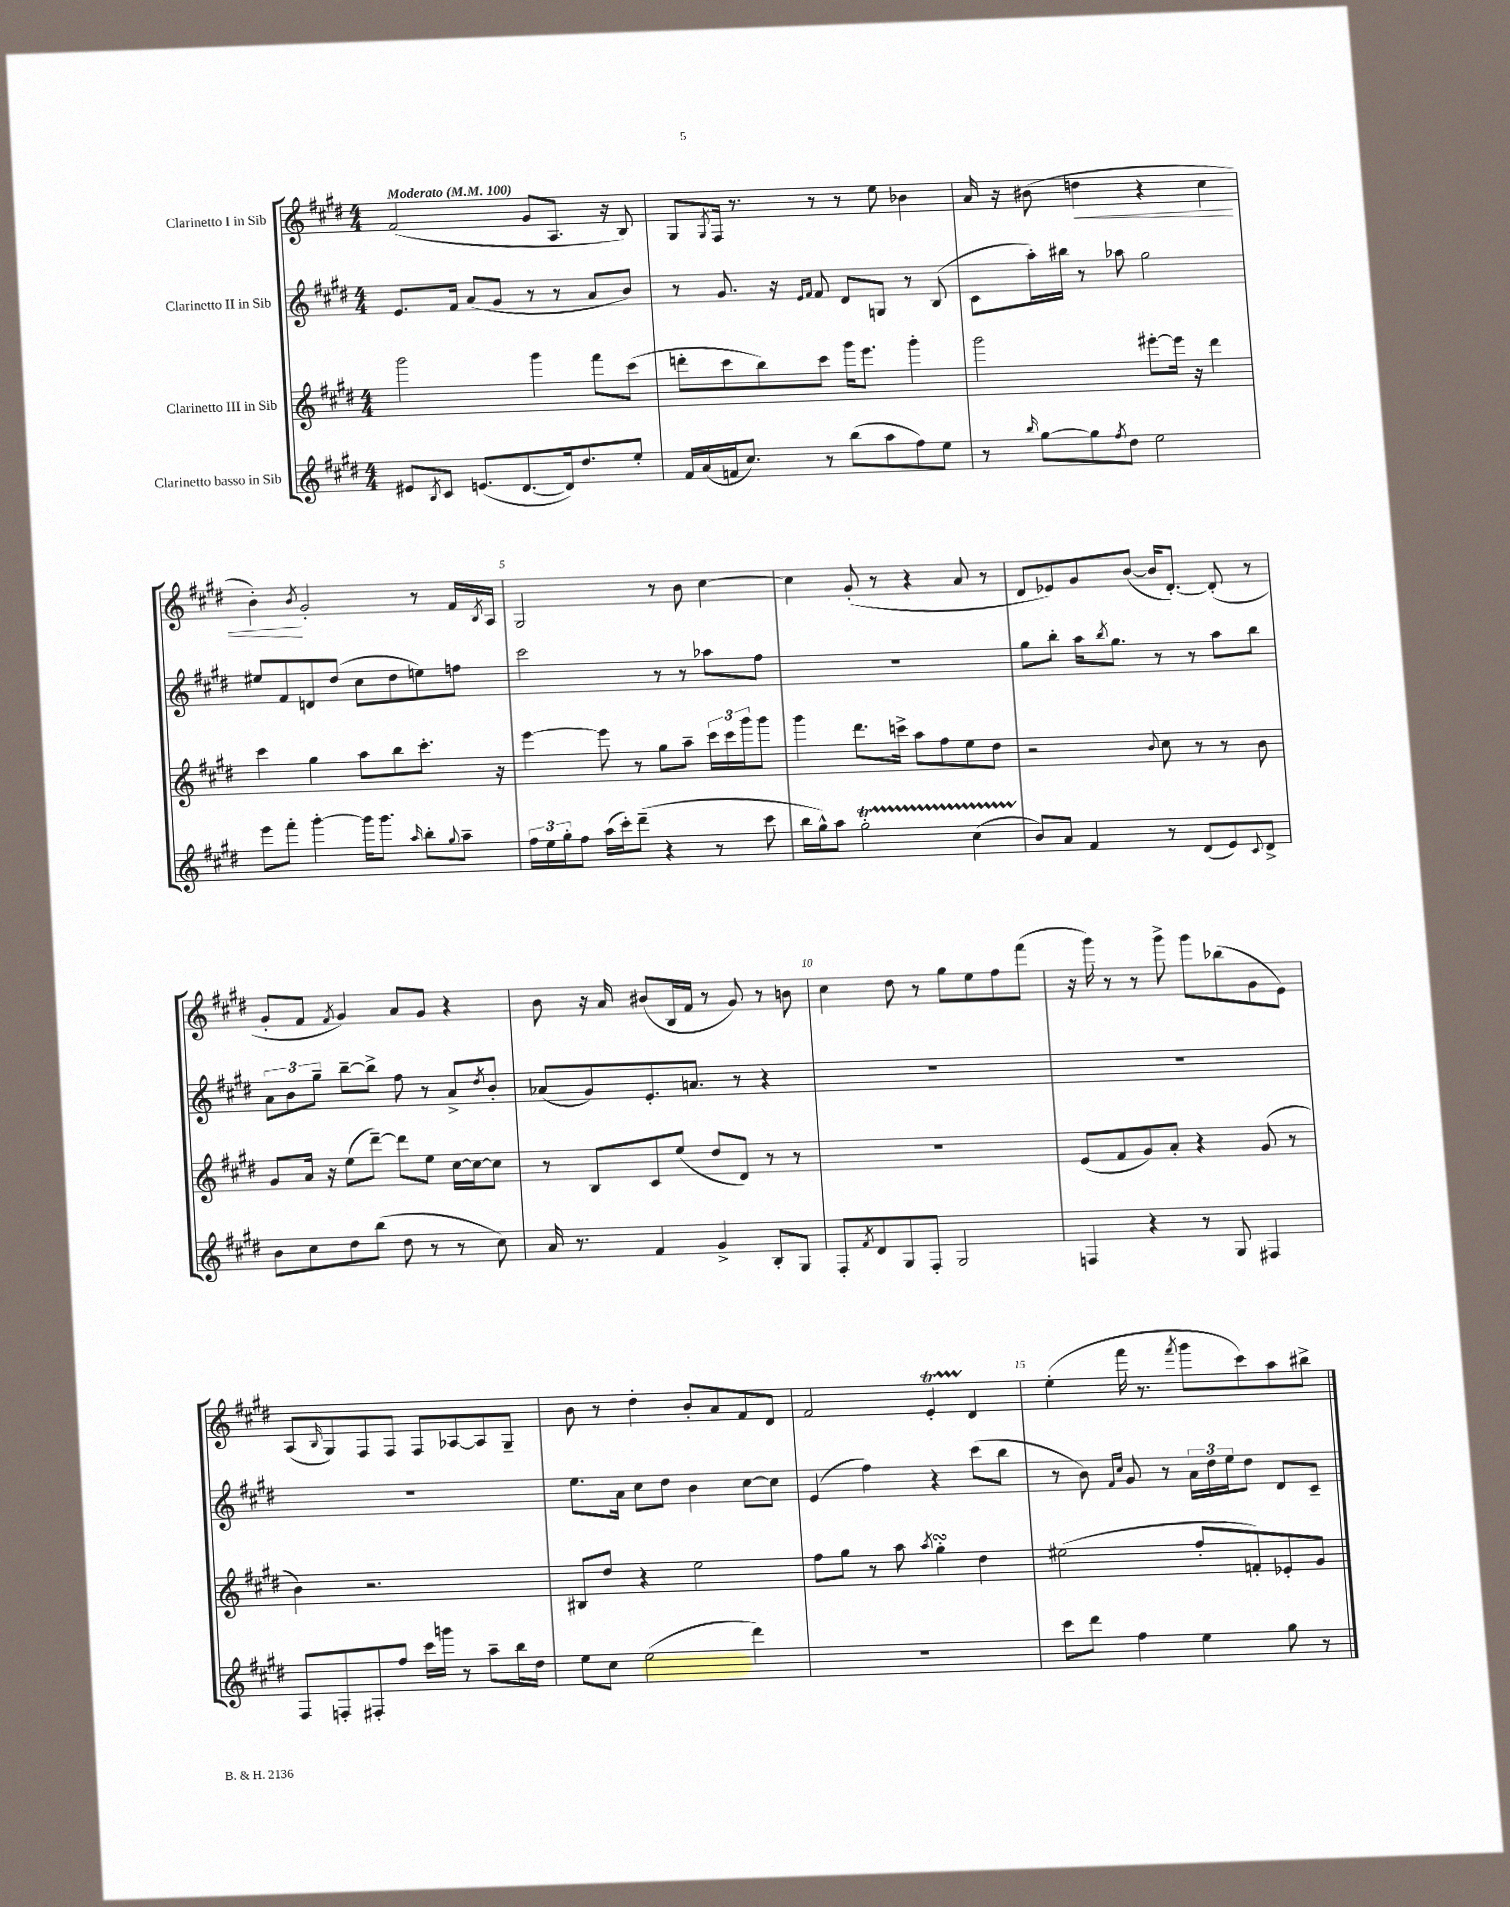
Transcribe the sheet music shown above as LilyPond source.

<<
\new StaffGroup <<
\new Staff = "s0" \with { instrumentName = "Clarinetto I in Sib" } {
    \clef treble \key e \major \numericTimeSignature \time 4/4 \tempo "Moderato" 4 = 100
    fis'2( gis'8 a8. r16 b8) |
    gis8 \acciaccatura { gis8 } fis16 r8. r8 r8 e''8 bes'4 |
    a'16 r16 bis'8( d''4\< r4 cis''4 |
    b'4-.\!) \acciaccatura { b'8 } gis'2-. r8 fis'16 \acciaccatura { b8 } a16 |
    gis2 r8 b'8 cis''4~ |
    cis''4 gis'8-.( r8 r4 a'8 r8 |
    dis'8 ees'8) gis'8 b'8~( b'16 dis'8.~-.) dis'8-.( r8 |
    gis'8-. fis'8 \acciaccatura { fis'8 } gis'4) a'8 gis'8 r4 |
    b'8 r16 a'16 bis'8( b16 fis'16 r8 gis'8) r8 b'8 |
    cis''4 dis''8 r8 gis''8 e''8 fis''8 fis'''8( |
    r16 gis'''16) r8 r8 gis'''8-> gis'''8 bes''8( gis'8 e'8) |
    a8( \grace { b16 } gis8) fis8 fis8 fis8 aes8~ aes8 gis8-- |
    b'8 r8 dis''4-. b'8-. a'8 fis'8 dis'8 |
    fis'2 e'4-.\startTrillSpan dis'4\stopTrillSpan |
    e''4-.( fis'''16 r8. \acciaccatura { fis'''8 } gis'''8 cis'''8) a''8 bis''8-> \bar "|." |
}
\new Staff = "s1" \with { instrumentName = "Clarinetto II in Sib" } {
    \clef treble \key e \major \numericTimeSignature \time 4/4
    e'8. fis'16 a'8( gis'8 r8 r8 a'8 b'8) |
    r8 gis'8. r16 \grace { e'16 fis'16 } fis'8 dis'8 g8 r8 b8( |
    cis'8 a''16-.) bis''16 r8 aes''8 gis''2 |
    eis''8 fis'8 d'8 dis''8( cis''8 dis''8 e''8) f''8 |
    cis'''2 r8 r8 aes''8 fis''8 |
    R1 |
    gis''8 b''8-. a''16 \acciaccatura { b''8 } gis''8. r8 r8 a''8 b''8 |
    \tuplet 3/2 { a'8 b'8 gis''8-- } b''8~-- b''8-> fis''8 r8 a'8-> \acciaccatura { dis''8 } b'8-. |
    aes'8( gis'8) e'8.-. a'8. r8 r4 |
    R1 |
    R1 |
    R1 |
    e''8. a'16 cis''8 dis''8 b'4 cis''8~ cis''8 |
    e'4( fis''4) r4 cis'''8( b''8 |
    r8 b'8) \grace { fis'16 cis''16 } gis'8 r8 \tuplet 3/2 { a'16 dis''16 e''16 } dis''8 dis'8 cis'8-- \bar "|." |
}
\new Staff = "s2" \with { instrumentName = "Clarinetto III in Sib" } {
    \clef treble \key e \major \numericTimeSignature \time 4/4
    gis'''2 gis'''4 fis'''8 cis'''8( |
    d'''8-. cis'''8 b''8) cis'''8 gis'''16 e'''8. gis'''4-. |
    gis'''2 eis'''8~-. eis'''16 r16 dis'''4 |
    cis'''4 gis''4 a''8 b''8 cis'''8.-. r16 |
    e'''4~ e'''8 r8 gis''8 a''8-- \tuplet 3/2 { cis'''16 cis'''16 gis'''16 } gis'''8 |
    gis'''4 dis'''8. c'''16-> a''8 fis''8 e''8 dis''8 |
    r2 \appoggiatura { b'8 } cis''8 r8 r8 b'8 |
    gis'8 a'16 r16 e''8( dis'''8~--) dis'''8 e''8 cis''16~ cis''16~ cis''8 |
    r8 b8 cis'8 e''8( dis''8 dis'8) r8 r8 |
    R1 |
    e'8( fis'8 gis'8) a'8-. r4 gis'8( r8 |
    b'4) r2. |
    bis8 dis''8 r4 e''2 |
    fis''8 gis''8 r8 a''8 \acciaccatura { a''8 } gis''4-.\turn dis''4 |
    eis''2( fis''8-. f'8-.) ees'8-. gis'8 \bar "|." |
}
\new Staff = "s3" \with { instrumentName = "Clarinetto basso in Sib" } {
    \clef treble \key e \major \numericTimeSignature \time 4/4
    eis'8 \acciaccatura { b8 } cis'8 e'8.( dis'8.~ dis'16) dis''8. e''8-. |
    fis'16 a'16( f'16 cis''8.) r8 b''8( a''8 fis''8) e''8 |
    r8 \grace { b''16 } gis''8~ gis''8 \acciaccatura { fis''8 } dis''8 e''2 |
    e'''8 fis'''8-. gis'''4~-. gis'''16 gis'''8. \grace { a''16 } b''8-. \appoggiatura { gis''8 } a''8-- |
    \tuplet 3/2 { fis''16 e''16 gis''16-. } fis''8 a''16( cis'''16-.) dis'''8--( r4 r8 cis'''8 |
    b''16 gis''16-^) a''8 gis''2-.\startTrillSpan cis''4( |
    b'8\stopTrillSpan) a'8 fis'4 r8 dis'8( e'8) \appoggiatura { cis'8 } dis'8-> |
    b'8 cis''8 dis''8 b''8( dis''8 r8 r8 cis''8) |
    a'16 r8. fis'4 gis'4-> b8-. gis8 |
    fis8-. \acciaccatura { fis'8 } dis'8 gis8 fis8-. gis2 |
    f4 r4 r8 gis8 fis4 |
    fis8 f8-. fis8-. fis''8 cis'''16 g'''16 r8 a''8-- b''16 dis''16 |
    e''8 cis''8 e''2( dis'''4) |
    R1 |
    cis'''8 dis'''8 fis''4 e''4 gis''8 r8 \bar "|." |
}
>>
>>
\layout { \context { \Score \override BarNumber.break-visibility = ##(#f #t #t) barNumberVisibility = #(every-nth-bar-number-visible 5) } }
